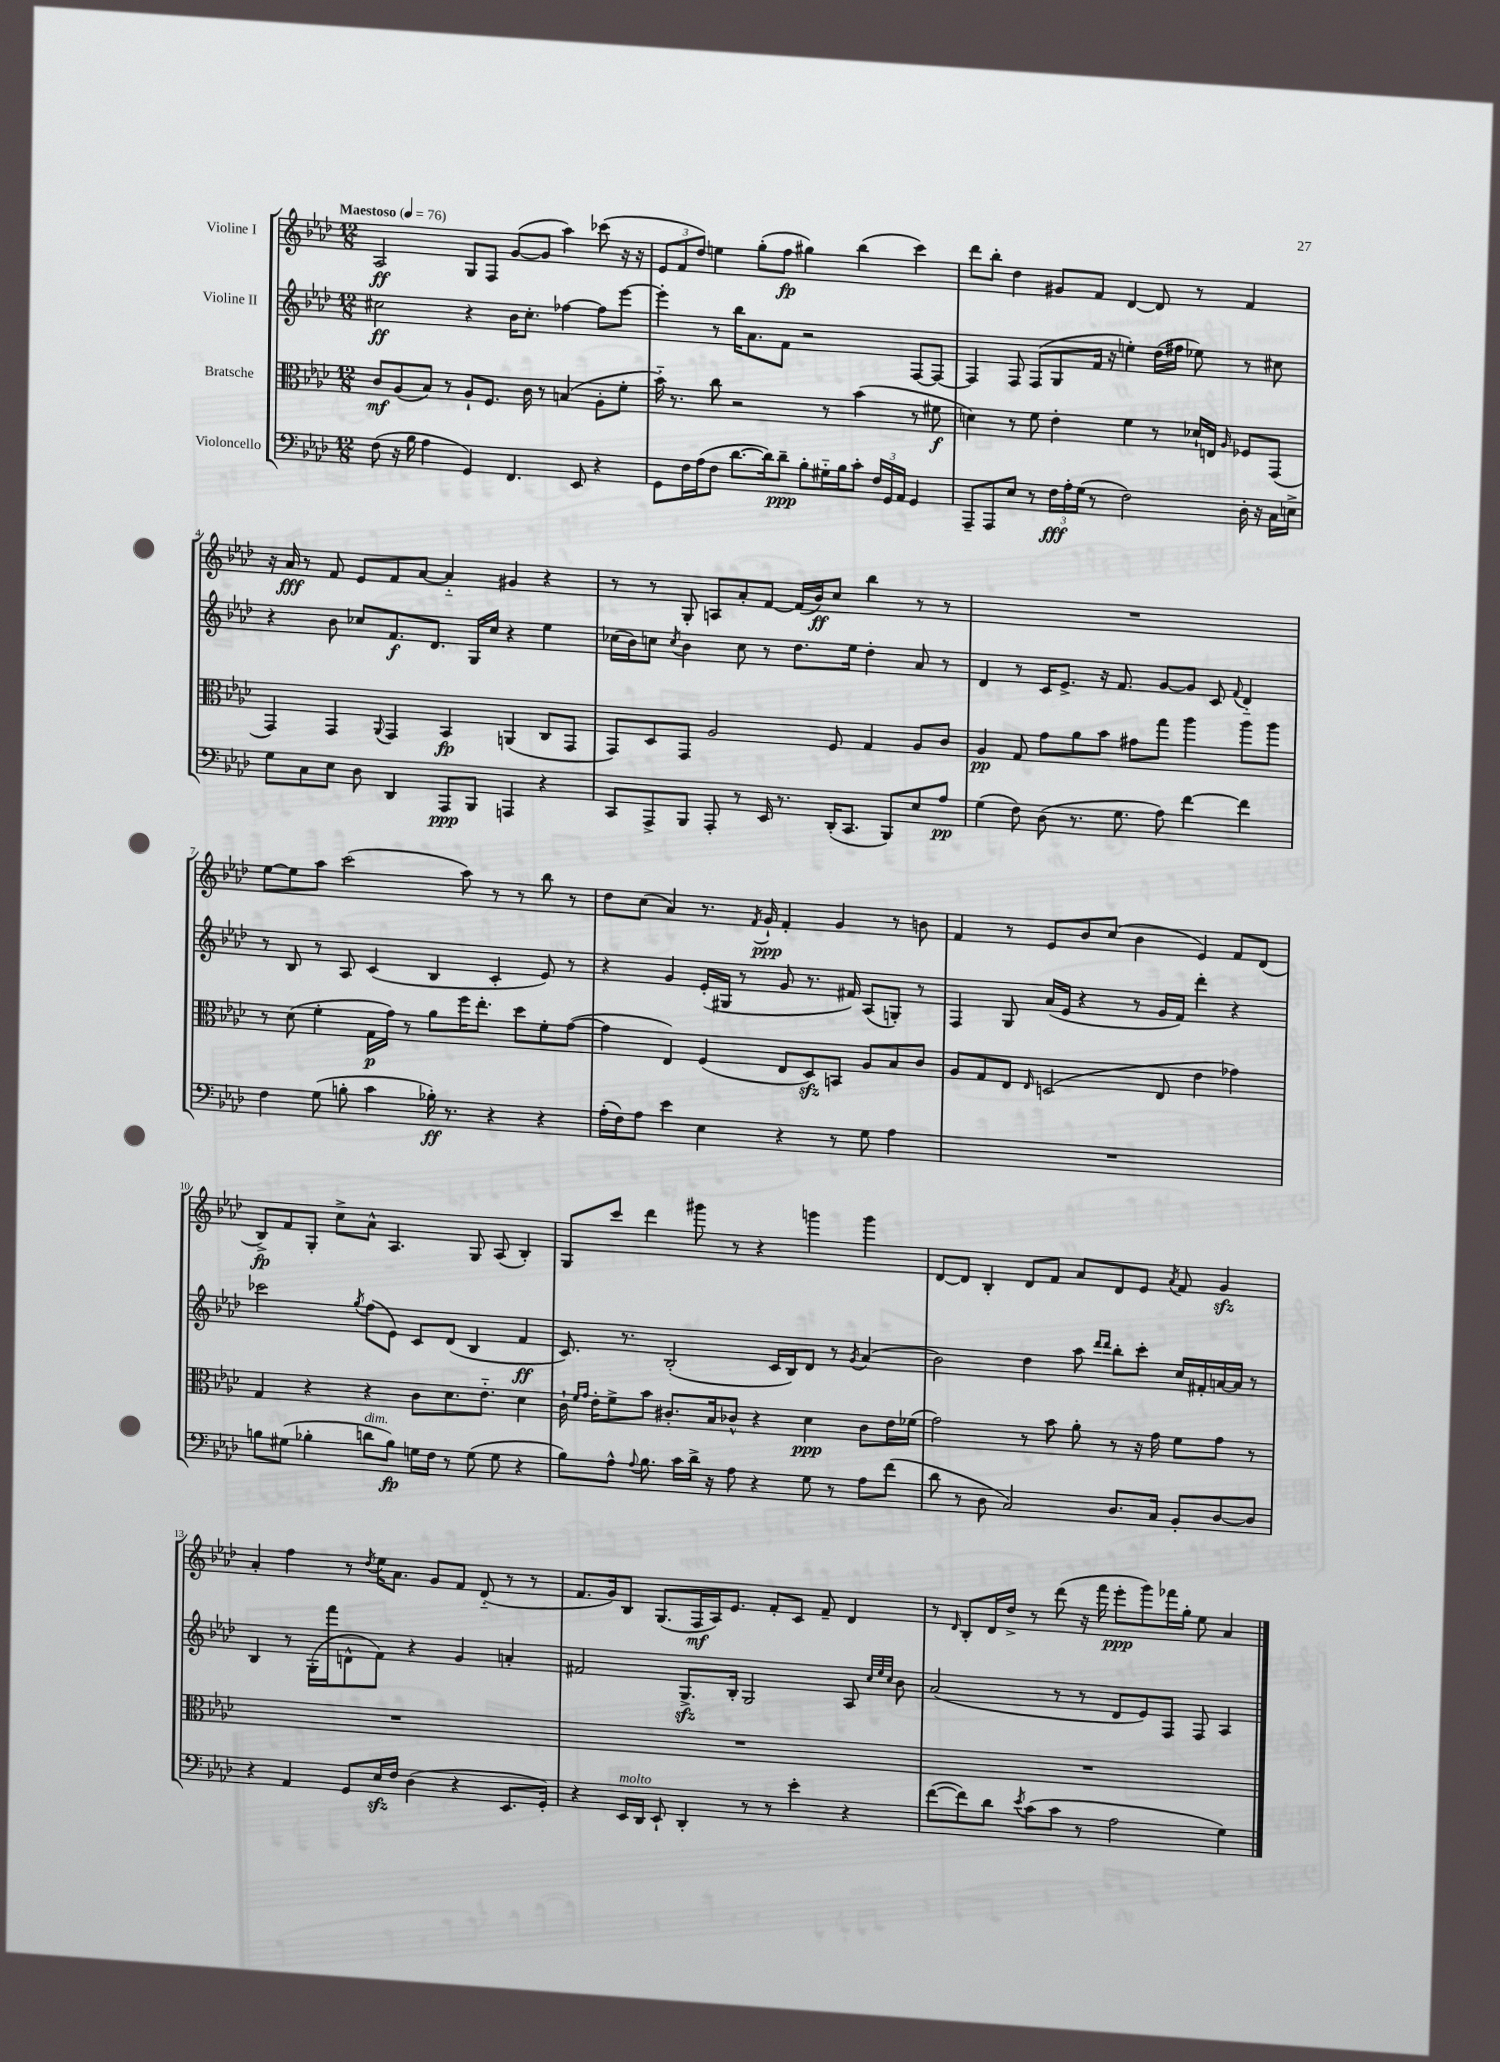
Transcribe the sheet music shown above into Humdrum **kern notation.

**kern	**kern	**kern	**kern
*staff4	*staff3	*staff2	*staff1
*clefF4	*clefC3	*clefG2	*clefG2
*k[b-e-a-d-]	*k[b-e-a-d-]	*k[b-e-a-d-]	*k[b-e-a-d-]
*M12/8	*M12/8	*M12/8	*M12/8
*MM76	*MM76	*MM76	*MM76
(8F\	8c/L	2cc#\	2A-/
16r	(8A-/	.	.
16B-\	.	.	.
4A-\	8B-/J)	.	.
.	8r	.	.
4GG/)	8A-`/L	4r	8G/L
.	8.F/J	.	8F/J
4.FF/	.	16b-\LK	([8g/L
.	16c\	8.cc#'\J	.
.	8r	.	8g/]J
.	(4B/	[4ff-\	4aa-\)
8EE-/	.	.	.
4r	8A-'\L	8ff-\]L	(8ccc-\
.	8f'\J	[8eee-\J	16r
.	.	.	16r
=	=	=	=
8GG\L	16b-'~\)	4eee-'\]	12e-/L
.	8.r	.	.
.	.	.	12f/
16F\L	.	.	.
.	.	.	12dd-/J)
(16A-\J	.	.	.
8F\J	8cc\	8r	4ee\
[8.d-\L	2r	16bb-\LK	.
.	.	8.a-\	.
.	.	.	(8gg'\L
16d-\]k)	.	.	.
8d-~\J	.	8f\J	8ff\J
8B-'\L	.	2r	4gg#\)
16G#'~\L	8r	.	.
16B-\J	.	.	.
8c'\J	(4b-\	.	(4bb-\
24F/LL	.	.	.
24GG/	.	.	.
24AA-/JJ	.	.	.
4GG/	8r	[8F/L	4ccc\)
.	8f#\	8F/_J	.
=	=	=	=
8AAA-~/L	4d\)	4F/]	8ddd-\L
8AAA-/	.	.	8bb-'\J
8E-/J	8r	8F/	4dd-\
8r	8f\	(8F/L	.
24F\LL	4e-'\	8G/	8g#/L
24A-'\	.	.	.
(24G\JJ	.	.	.
8r	.	16f/Jk	8f/J
.	.	16r	.
2F\)	4f\	4ee'\)	[4d-/
.	8r	(16dd-\LL	8d-/]
.	.	16ff#\JJ	.
.	16d-`/LL	8ee-\)	8r
.	16E/JJ	.	.
.	16qqA-/	.	.
16D-'\	8F-/L	8r	4f/
16r	.	.	.
16C\LL	(8GG/J	8cc#\	.
16E^\JJ	.	.	.
=	=	=	=
8G\L	4GG/)	4r	16r
.	.	.	16a-/
8C\	.	.	8r
8E-\J	4GG/	8b-\	8f/
8D-\	.	8cc-/L	8e-/L
.	8qqAA-/	.	.
4DD-/	4GG/	8.f/	8f/
.	.	.	[8a-/J
.	.	8.d-/J	.
8AAA-/L	4BB-/	.	4a-'~/]
8BBB-/J	.	16G/LL	.
.	.	16cc-/JJ	.
4AAA/	(4AA/	4r	4g#/
4r	8C/L	4ee-\	4r
.	8GG/J	.	.
=	=	=	=
8CC/L	8GG/L)	(16cc-\LL	8r
.	.	16b-\J)	.
8AAA-^/	8D-/	8cc\J	8r
.	.	8qcc/	.
8BBB-/J	8GG/J	4b-\	8G'/
8AAA-'/	2A-/	.	8A/L
8r	.	8cc\	8a-'/
16EE-/	.	8r	[8f/J
8.r	.	.	.
.	.	8.dd-\L	(16f/]LL
.	.	.	16b-/J)
(16DD-'/LK	8F/	.	8cc/J
8.CC/J	.	16ee-\Jk	.
.	4G/	4dd-'\	4bb-\
8BBB-/L)	.	.	.
8E-/	8A-/L	8a-/	8r
8A-/J	8c/J	8r	8r
=	=	=	=
(4G\	4A-/	4d-/	1.r
8F\)	8G/	8r	.
(8D-\	8g\L	16c/LK	.
.	.	8.e-^/J	.
8.r	8a-\	.	.
.	8b-\J	16r	.
8.G\	.	8.f/	.
.	8g#\L	.	.
8A-\)	8gg\J	[8g/L	.
[4f\	4aa-\	8g/]J	.
.	.	8c/	.
.	.	8qqf/	.
4f\]	8aa-\L	4d-'~/	.
.	8aa-\J	.	.
=	=	=	=
4F\	8r	8r	[8ee-\L
.	(8d-\	8B-/	8ee-\]
(8G\	4f'\	8r	8aa-\J
8B'\	.	8A-/	(2ccc\
4c\	16G\LL	(4c/	.
.	16g\JJ)	.	.
.	8r	.	.
16B-'\)	8a-\L	4B-/	.
8.r	.	.	.
.	16ff\K	.	8aa-\)
.	8.ee-'\J	.	.
4r	.	4c'/	8r
.	8dd-\L	.	8r
4r	8f'\	8e-/)	8bb-\
.	([8g\J	8r	8r
=	=	=	=
(16A-'\LL	4g\]	4r	8dd-\L
16F\J)	.	.	.
8A-\J	.	.	(8cc\J
4e-\	4E-/)	4g/	4a-/)
4E-\	(4F/	(16e-'/LL	8.r
.	.	16G#/JJ	.
.	.	8r	.
.	.	.	8qf/
.	.	.	16g`/
4r	8E-/L	8g/	4f'/
.	8D-/)	8.r	.
8r	8BB/J	.	4g/
.	.	16f#/)	.
8G\	8A-/L	(8A-/L	.
4A-\	8B-/	8G'/J)	8r
.	8c/J	8r	8b\
=	=	=	=
1.r	8A-/L	4F/	4f/
.	8G/	.	.
.	8E-/J	8G/	8r
.	16qqE-/	.	.
.	(2D/	(16a-/LL	8e-/L
.	.	16e-/JJ	.
.	.	4r	8b-/
.	.	.	(8cc/J
.	.	8r	4b-\
.	8E-/	16g/LL	.
.	.	16f/JJ)	.
.	4e-\	4ddd-'\	4e-/)
.	4g-\)	4r	8f/L
.	.	.	(8d-/J
=	=	=	=
8B\L	4G/	2ccc-\	8B-^/L)
(8G#\J	.	.	8f/
4B-'\	4r	.	8G'/J
.	.	.	8cc^\L
.	.	8qgg/	.
8d\L	4r	(8ff\L	8a-^^\J
8B-\J)	.	8e-\J)	4.A-/
16G\LL	8c\L	8c/L	.
16F\JJ	.	.	.
8r	8.d-\	(8d-/J	.
(8G\	.	4B-/	8G/
.	8.e-'~\J	.	.
8G\	.	.	(8A-/
4r	4d-\	4f/	4B-'/)
=	=	=	=
8B-\L)	16c`\	8.c/)	8G/L
.	16qqf/LL	.	.
.	16qqg/JJ	.	.
.	16e-'\LK	.	.
8A-^^\J	8f^\	.	8ccc/J
.	.	8.r	.
8qqA-/	.	.	.
8.B-\	8b-\J	.	4ddd-\
.	8.c#'/L	(2B-'/	.
16c\LL	.	.	.
16d-^\JJ	.	.	8ggg#\
16r	16B-/k	.	.
8A-\	8c-^^/J	.	8r
4r	4r	.	4r
.	.	16c/LL	.
.	.	16B-/J)	.
8G\	4d-\	8d-/J	4ggg\
8r	.	8r	.
.	.	8qg/	.
8A-\L	8c-\L	(4a-/	4ggg\
(8f\J	16e-\L	.	.
.	(16f-\JJ	.	.
=	=	=	=
8d-\	2g\)	2b-\)	[8d-/L
8r	.	.	8d-/]J
8D-\	.	.	4B-'/
2C/)	.	.	.
.	8r	4dd-\	8d-/L
.	8b-\	.	8f/J
.	8a-'\	8aa-\	8a-/L
.	.	16qqddd-/LL	.
.	.	16qqddd-/JJ	.
8.D-/L	8r	8bb-'\L	8d-/
.	16r	8ccc'\J	8e-/J
16C/Jk	16g\	.	.
.	.	.	8qa-/
8BB-'/L	8f\L	16cc/LL	8f/
.	.	16f#'/	.
[8D-/	8g\J	[16a/	4g/
.	.	16a/]JJ	.
8D-/]J	8r	8r	.
=	=	=	=
4r	1.r	4B-/	4a-'/
4AA-/	.	8r	4ff\
.	.	(16G'\LL	.
.	.	16fff\J	.
8GG/L	.	8d^^\	8r
.	.	.	8qdd-/
16E-/L	.	8f\J)	16ee-\LK
16F/JJ	.	.	8.a-\J
(4D-\	.	4r	.
.	.	.	8g/L
4r	.	4g/	8f/J
.	.	.	(8d-'~/
8.EE-/L	.	4a'/	8r
.	.	.	8r
16GG'/Jk)	.	.	.
=	=	=	=
4r	1.r	2f#/	8.f/L
.	.	.	16g/k)
16EE-/LL	.	.	8B-/J
16DD-/JJ	.	.	.
8EE-`/	.	.	(8.G/L
4DD-'/	.	8.G^/L	.
.	.	.	16F/L
.	.	.	16A-/J)
.	.	16B-'/Jk	8.e-/J
8r	.	2G/	.
8r	.	.	8f'/L
4e-'\	.	.	8c/J
.	.	.	8f~/
4r	.	8A-/	4d-/
.	.	32qqcc/LLL	.
.	.	32qqee-/	.
.	.	32qqcc/JJJ	.
.	.	8b-\	.
=	=	=	=
([8f\L	1.r	(2a-/	8r
.	.	.	16qqd-/
8f\])	.	.	8B-'/L
8d-\J	.	.	16d-/L
.	.	.	16dd-^/JJ
8qe-/	.	.	.
(8c\L	.	.	8r
8c\J	.	8r	(8ddd-\
8r	.	8r	16r
.	.	.	16fff\
2A-\	.	8d-/L	8eee-'\L
.	.	8e-/)	8ggg\)
.	.	8F/J	16fff-\L
.	.	.	16gg'\JJ
.	.	8F/	8ee-\
4G\)	.	4A-/	4a-/
==	==	==	==
*-	*-	*-	*-
